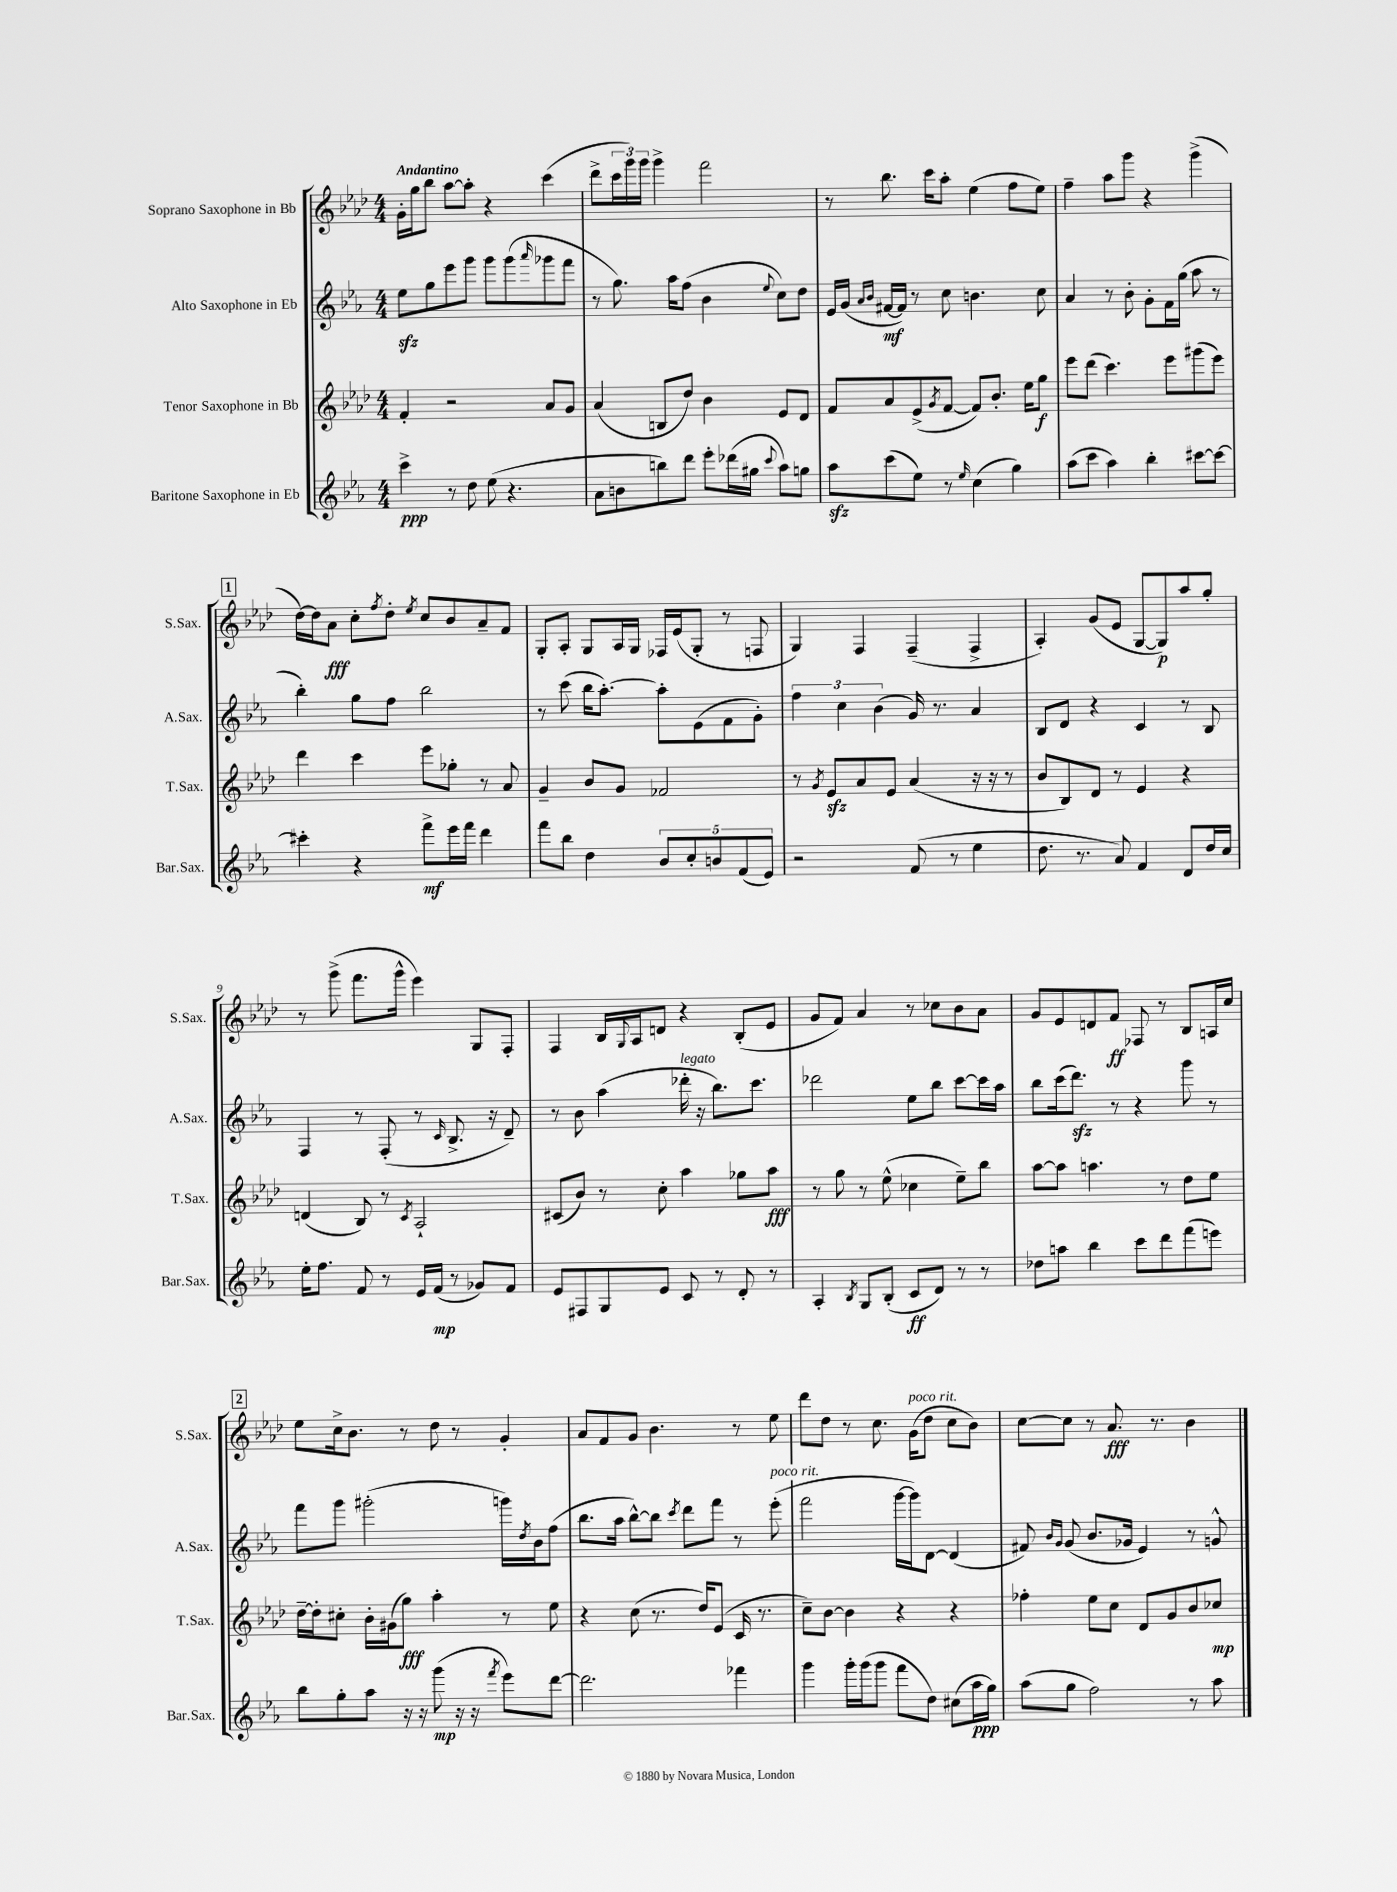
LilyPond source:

<<
\new StaffGroup <<
\new Staff = "s0" \with { instrumentName = "Soprano Saxophone in Bb" shortInstrumentName = "S.Sax." } {
    \clef treble \key aes \major \numericTimeSignature \time 4/4 \tempo "Andantino"
    g'16-. g''16 bes''8 aes''8~ aes''8-. r4 c'''4( |
    des'''8-> \tuplet 3/2 { c'''16 g'''16) g'''16 } g'''4-> f'''2 |
    r8 bes''8. c'''16 aes''8-. ees''4( f''8 ees''8) |
    f''4-- aes''8 g'''8 r4 g'''4->( |
    \mark \markup { \box "1" } des''16~) des''16 aes'8\fff c''8-. \acciaccatura { f''8 } des''8-. \acciaccatura { ees''8 } c''8 bes'8 aes'8-- f'8 |
    g8-. aes8-. g8 aes16 g16 fes16 ees'16( g8-. r8 f8 |
    g4) f4 f4--( f4-> |
    aes4-.) g'8( ees'8 g8~ g8\p) aes''8 g''8-. |
    r8 g'''8->( f'''8. g'''16-^ ees'''4) g8 f8-. |
    f4 bes16 \appoggiatura { g8 } aes16 d'8 r4 bes8-.( ees'8 |
    g'8 f'8) aes'4 r8 ces''8 bes'8 aes'8 |
    g'8 ees'8 d'8 f'8\ff fes8 r8 bes8 a16 c''16 |
    \mark \markup { \box "2" } ees''8 c''16-> bes'8. r8 des''8 r8 g'4-. |
    aes'8 f'8 g'8 bes'4. r8 ees''8 |
    des'''8 des''8 r8 c''8. g'16^\markup { \italic "poco rit." }( des''8 c''8 bes'8) |
    c''8~ c''8 r8 aes'8.\fff r8. bes'4 \bar "|." |
}
\new Staff = "s1" \with { instrumentName = "Alto Saxophone in Eb" shortInstrumentName = "A.Sax." } {
    \clef treble \key ees \major \numericTimeSignature \time 4/4
    ees''8\sfz g''8 ees'''8 g'''8 g'''8 g'''8( \grace { aes'''16 } ges'''8 f'''8 |
    r8 g''8.) aes''16 f''8( bes'4 \appoggiatura { ees''8 } c''8) d''8 |
    ees'16 g'16( \grace { aes'16 bes'16 } fis'16~\mf fis'16) r8 c''8 b'4. c''8 |
    aes'4 r8 bes'8-. g'8-. f'16 g''16( aes''8 r8 |
    \mark \markup { \box "1" } bes''4-.) g''8 f''8 bes''2 |
    r8 c'''8( bes''16 aes''8.~-.) aes''8-. ees'8( f'8 g'8-.) |
    \tuplet 3/2 { f''4 c''4 bes'4( } g'16) r8. aes'4 |
    bes8 d'8 r4 c'4 r8 bes8 |
    f4 r8 f8-.( r8 \grace { c'16 } bes8.-> r16 d'8--) |
    r8 bes'8 aes''4( des'''16-.^\markup { \italic "legato" } r16 bes''8.) c'''8. |
    des'''2 ees''8 bes''8 c'''8~ c'''16 aes''16 |
    bes''8 c'''16( d'''8.\sfz) r8 r4 g'''8 r8 |
    \mark \markup { \box "2" } f'''8 g'''8 gis'''2-.( g'''16) \acciaccatura { d''8 } bes'16 f''8( |
    bes''8. aes''16 bes''8~-^) bes''8 \acciaccatura { c'''8 } d'''8 f'''8 r8 ees'''8-.^\markup { \italic "poco rit." }( |
    f'''2 g'''16~ g'''16) d'8~ d'4( |
    fis'8) \grace { bes'16 g'16 } g'8( bes'8. ges'16 ees'4) r8 g'8-^ \bar "|." |
}
\new Staff = "s2" \with { instrumentName = "Tenor Saxophone in Bb" shortInstrumentName = "T.Sax." } {
    \clef treble \key aes \major \numericTimeSignature \time 4/4
    f'4-. r2 aes'8 g'8 |
    aes'4( b8 des''8) bes'4 ees'8 des'8 |
    f'8 aes'8 ees'8->( \acciaccatura { g'8 } f'8~ f'8) bes'8.-. ees''16 g''8\f |
    ees'''8 des'''8( c'''4.) ees'''8 gis'''8( ees'''8) |
    \mark \markup { \box "1" } des'''4 c'''4 ees'''8 ges''8-. r8 aes'8 |
    g'4-- bes'8 g'8 fes'2 |
    r8 \acciaccatura { g'8 } ees'8\sfz aes'8 ees'8 aes'4( r16 r16 r8 |
    bes'8 bes8) des'8 r8 ees'4 r4 |
    d'4( bes8) r8 \acciaccatura { c'8 } aes2-! |
    cis'8( bes'8) r8 c''8-. aes''4 ges''8 aes''8\fff |
    r8 g''8 r8 ees''8-^( ces''4 ees''8--) bes''8 |
    aes''8~ aes''8 a''4. r8 des''8 ees''8 |
    \mark \markup { \box "2" } des''16~-- des''16-. cis''8-. bes'16-. gis'16( g''8\fff) aes''4-. r8 ees''8 |
    r4 c''8( r8. des''16) ees'8( c'16 r8. |
    c''8--) bes'8~ bes'4 r4 r4 |
    fes''4-. ees''8 c''8 des'8 g'8 bes'8 ces''8\mp \bar "|." |
}
\new Staff = "s3" \with { instrumentName = "Baritone Saxophone in Eb" shortInstrumentName = "Bar.Sax." } {
    \clef treble \key ees \major \numericTimeSignature \time 4/4
    c'''4->\ppp r8 d''8 ees''8( r4. |
    aes'8 b'8 b''8) d'''8 ees'''8-. des'''16( gis''16 \appoggiatura { c'''8 } aes''8) g''8 |
    aes''8\sfz c'''8( ees''8) r8 \grace { ees''16 } c''4( g''4) |
    aes''8( c'''8 aes''4) bes''4-. cis'''8~ cis'''8~ |
    \mark \markup { \box "1" } cis'''4-. r4 f'''8->\mf ees'''16 f'''16 d'''4 |
    f'''8 bes''8 d''4 \tuplet 5/4 { bes'8 c''8-. b'8 f'8( ees'8) } |
    r2 f'8( r8 ees''4 |
    d''8. r8. aes'8) f'4 d'8 d''16 c''16 |
    ees''16-. f''8. f'8 r8 ees'16 f'16\mp( r8 ges'8) f'8 |
    ees'8 fis8 g8 ees'8 c'8 r8 d'8-. r8 |
    aes4-. \acciaccatura { bes8 } g8 bes8-.( c'8\ff d'8) r8 r8 |
    des''8 a''8 bes''4 c'''8 d'''8 f'''8( e'''8) |
    \mark \markup { \box "2" } bes''8 g''8-. aes''8 r16 r16 g'''8\mp( r16 r16 \acciaccatura { f'''8 } ees'''8) d'''8~ |
    d'''2. fes'''4 |
    g'''4 g'''16-. g'''16( g'''8 f'''8 d''8) cis''8( aes''16\ppp g''16) |
    aes''8( g''8 f''2) r8 aes''8 \bar "|." |
}
>>
>>
